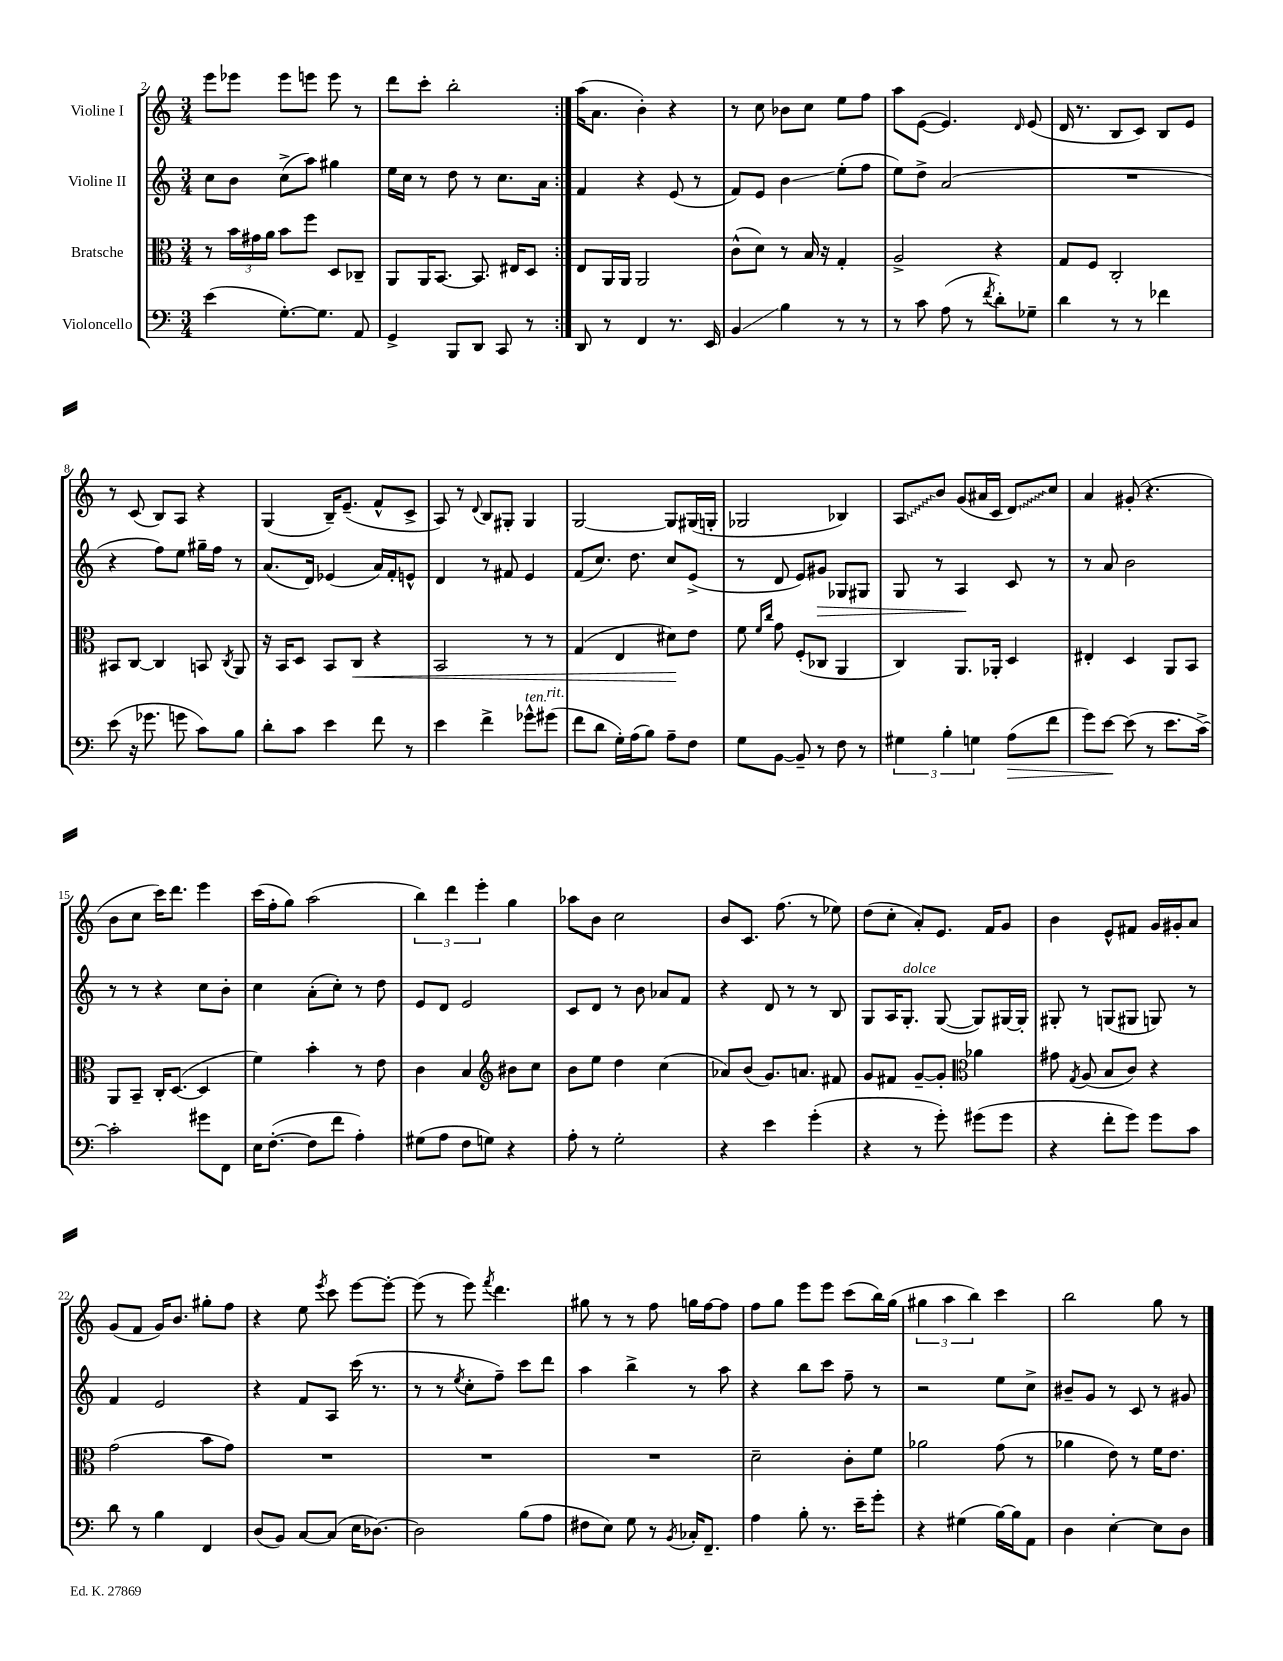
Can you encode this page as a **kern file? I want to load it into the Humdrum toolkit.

**kern	**kern	**kern	**kern
*staff4	*staff3	*staff2	*staff1
*clefF4	*clefC3	*clefG2	*clefG2
*k[]	*k[]	*k[]	*k[]
*M3/4	*M3/4	*M3/4	*M3/4
(4e	8r	8cc	8eee
.	24b	8b	8eee-
.	24g#	.	.
.	24a	.	.
[8.G')	8b	(8cc^	8eee-
.	8ff	8aa)	8eee
8.G]	.	.	.
.	8D	4gg#	8eee
8AA	8C-~	.	8r
=	=	=	=
4GG^	8AA	16ee	8ddd
.	.	16cc	.
.	16AA	8r	8ccc'
.	[8.BB	.	.
8BBB	.	8dd	2bb'
8DD	8.BB]	8r	.
8CC	.	8.cc	.
.	16E#	.	.
8r	8D	.	.
.	.	16a	.
=:|!	=:|!	=:|!	=:|!
8DD	8E	4f	(16aa
.	.	.	8.a
8r	16AA	.	.
.	16AA	.	.
4FF	2AA	4r	4b')
8.r	.	(8e	4r
.	.	8r	.
16EE	.	.	.
=	=	=	=
4BB	(8c^^	8f)	8r
.	8d)	8e	8cc
4B	8r	4b	8b-
.	16B	.	8cc
.	16r	.	.
8r	4G'	(8ee'	8ee
8r	.	8ff	8ff
=	=	=	=
8r	2A^	8ee)	8aa
8c	.	8dd^	([8e
(8A	.	(2a	4.e])
8r	.	.	.
8qf	.	.	.
8d')	4r	.	.
.	.	.	16qqd
8G-~	.	.	(8e
=	=	=	=
4d	8G	2.r	16d
.	.	.	8.r
.	8F	.	.
8r	2C'	.	8B
8r	.	.	8c)
4f-	.	.	8B
.	.	.	8e
=	=	=	=
(8e	8BB#	4r	8r
16r	[8C	.	(8c
8.g-	.	.	.
.	4C]	8ff)	8B)
8g	.	8ee	8A
8c)	8BB	16gg#~	4r
.	.	16ff	.
.	8qC	.	.
8B	8AA	8r	.
=	=	=	=
8d'	16r	(8.a	(4G
.	16BB	.	.
8c	8D	.	.
.	.	16d)	.
4e	8BB	(4e-	16B~)
.	.	.	(8.e~
.	8C	.	.
8f	4r	16a)	8f^^
.	.	16f'	.
8r	.	8e^^	8c^
=	=	=	=
4e	2BB	4d	8A)
.	.	.	8r
.	.	.	8qqd
4f^	.	8r	8B
.	.	8f#	8G#'
8g-^^	8r	4e	4G#
(8g#	8r	.	.
=	=	=	=
8f	(4G	(8f	[2G
8d	.	8.cc)	.
16G')	4E	.	.
(16A	.	8.dd	.
8B)	.	.	.
8A~	8d#)	8cc	8G]
8F	8e	(8e^	(16G#
.	.	.	16G'
=	=	=	=
8G	8f	8r	2G-
.	16qqf	.	.
.	16qqcc	.	.
[8BB	8g	8d	.
8BB~]	(8F'	8e)	.
8r	8C-	8g#	.
8F	4AA	8G-	4B-)
8r	.	8G#	.
=	=	=	=
6G#	4C)	8G	8A
.	.	8r	8b
6B'	.	.	.
.	8.AA	4A	(8g
6G	.	.	.
.	.	.	16a#
.	16AA-'	.	16c
(8A	4D	8c	8d)
8f	.	8r	8cc
=	=	=	=
8g)	4E#'	8r	4a
[8e	.	8a	.
(8e]	4D	2b	(8g#'
8r	.	.	4.r
8.e	8AA	.	.
.	8BB	.	.
[16c^)	.	.	.
=	=	=	=
2c']	8AA	8r	8b
.	8BB~	8r	8cc
.	16C'	4r	16ccc)
.	([8.D	.	8.ddd
8g#	4D]	8cc	4eee
8FF	.	8b'	.
=	=	=	=
16E	4f)	4cc	(16ccc
([8.F'	.	.	16ff'
.	.	.	8gg)
8F]	4b'	(8a'	(2aa
8f	.	8cc')	.
4A')	8r	8r	.
.	8e	8dd	.
=	=	=	=
(8G#	4c	8e	6bb)
8A	.	8d	.
.	.	.	6ddd
8F	4B	2e	.
.	.	.	6eee'
8G)	.	.	.
*	*clefG2	*	*
4r	8b#	.	4gg
.	8cc	.	.
=	=	=	=
8A'	8b	8c	8aa-
8r	8ee	8d	8b
2G'	4dd	8r	2cc
.	.	8b	.
.	(4cc	8a-	.
.	.	8f	.
=	=	=	=
4r	8a-)	4r	8b
.	(8b	.	8.c
4e	8.g)	8d	.
.	.	.	(8.ff
.	.	8r	.
.	8.a	.	.
(4g'	.	8r	8r
.	8f#	8B	8ee-)
=	=	=	=
4r	8g	8G	(8dd
.	8f#	16A	8cc'
.	.	8.G'	.
8r	[8g~	.	8a')
8g')	8g']	([8G	8.e
*	*clefC3	*	*
(8g#	4a-	8G])	.
.	.	.	16f
8g#	.	[16G#	8g
.	.	16G#']	.
=	=	=	=
4r	8g#	8G#'	4b
.	8qG	.	.
.	(8A	8r	.
8f'	8B	(8G	8e^^
8g)	8c)	8G#	8f#
8g	4r	8G)	16g
.	.	.	16g#'
8c	.	8r	8a
=	=	=	=
8d	(2g	4f	(8g
8r	.	.	8f
4B	.	2e	16g)
.	.	.	8.b
4FF	8b	.	8gg#'
.	8g)	.	8ff
=	=	=	=
(8D	2.r	4r	4r
8BB)	.	.	.
[8C	.	8f	8ee
.	.	.	8qeee
(8C]	.	8A	8ccc
16E	.	(16ccc	[8eee
[8.D-)	.	8.r	.
.	.	.	8eee'_
=	=	=	=
2D-]	2.r	8r	(8eee]
.	.	8r	8r
.	.	8qee	.
.	.	8cc'	8eee)
.	.	.	8qfff
.	.	8ff~)	4.ddd
(8B	.	8ccc	.
8A	.	8ddd	.
=	=	=	=
8F#	2.r	4aa	8gg#
8E)	.	.	8r
8G	.	4bb^	8r
8r	.	.	8ff
8qBB	.	.	.
16C-'	.	8r	16gg
8.FF~	.	.	[16ff
.	.	8aa	8ff]
=	=	=	=
4A	2d~	4r	8ff
.	.	.	8gg
8B'	.	8bb	8eee
8.r	.	8ccc	8eee
.	8c'	8ff~	(8ccc
16e~	.	.	.
8g'	8f	8r	16bb)
.	.	.	(16gg
=	=	=	=
4r	2a-	2r	6gg#
.	.	.	6aa
(4G#	.	.	.
.	.	.	6bb)
[16B)	(8g	8ee	4ccc
16B]	.	.	.
8AA	8r	8cc^	.
=	=	=	=
4D	4a-	8b#~	2bb
.	.	8g	.
[4E'	8e)	8r	.
.	8r	8c	.
8E]	16f	8r	8gg
.	8.e	.	.
8D	.	8g#	8r
==	==	==	==
*-	*-	*-	*-
